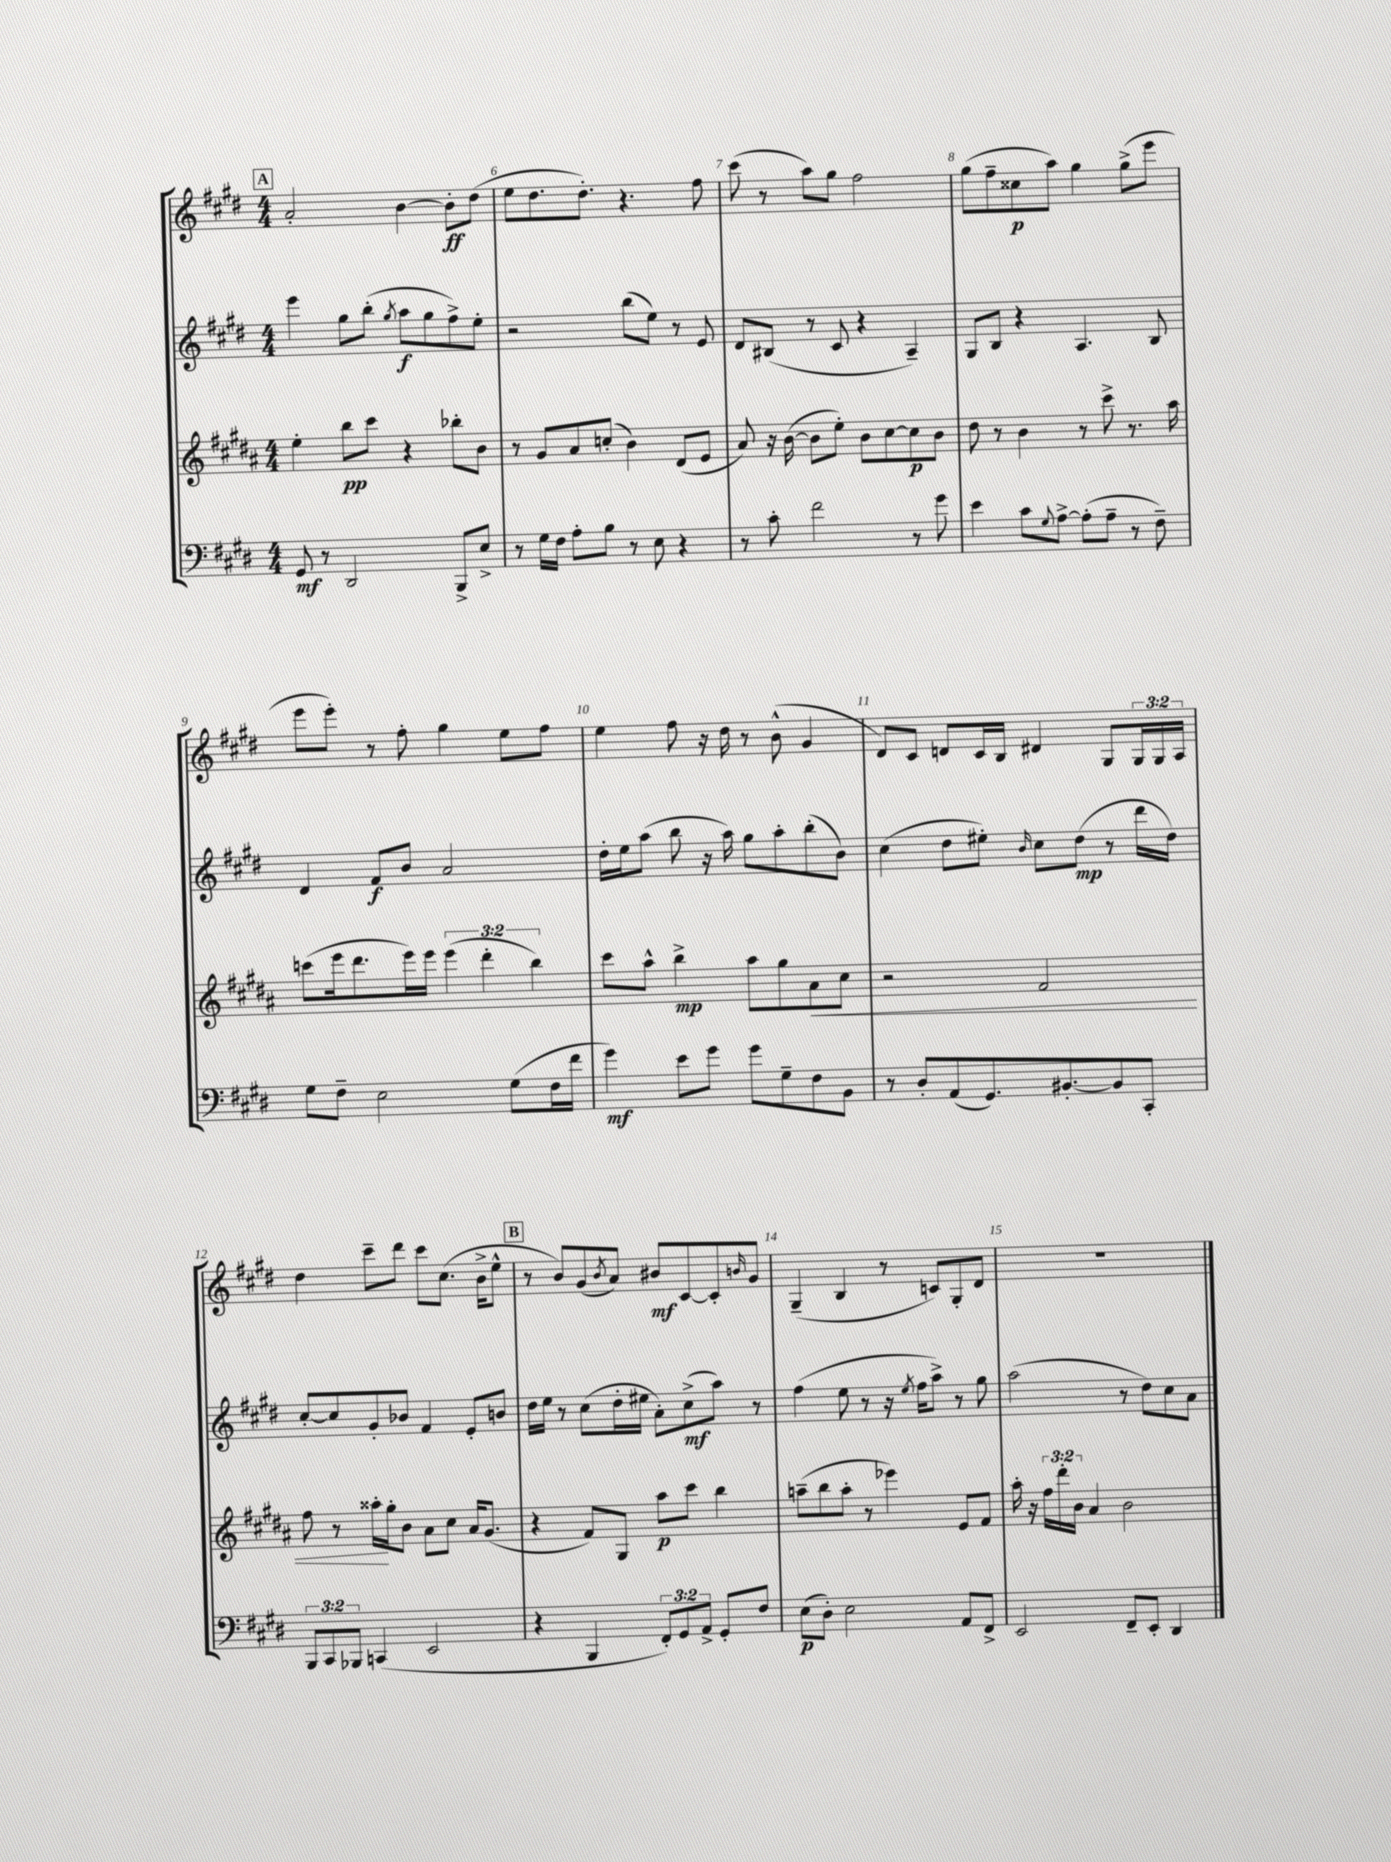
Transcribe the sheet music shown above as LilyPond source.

<<
\new StaffGroup <<
\new Staff = "s0" {
    \clef treble \key e \major \numericTimeSignature \time 4/4 \override Staff.TupletNumber.text = #tuplet-number::calc-fraction-text
    \mark \markup { \box "A" } a'2-. b'4~ b'8-.\ff dis''8( |
    e''8 dis''8. dis''8.-.) r4. fis''8 |
    cis'''8( r8 a''8) gis''8 fis''2 |
    gis''8( fis''8-- cisis''8\p a''8) gis''4 gis''8->( e'''8 |
    e'''8 e'''8-.) r8 fis''8-. gis''4 e''8 fis''8 |
    e''4 fis''8 r16 dis''16 r8 b'8-^( gis'4 |
    dis'8) cis'8 d'8 cis'16 b16 dis'4 gis8 \tuplet 3/2 { gis16 gis16 a16 } |
    dis''4 cis'''8-- dis'''8 cis'''8 cis''8.( b'16-> e''8-^ |
    \mark \markup { \box "B" } r8 b'8) gis'8( \acciaccatura { b'8 } a'8) bis'8\mf cis'8~ cis'8-. \grace { b'16 } gis'8 |
    gis4--( b4 r8 c'8) gis8-. dis'8 |
    R1 \bar "|." |
}
\new Staff = "s1" {
    \clef treble \key e \major \numericTimeSignature \time 4/4
    \mark \markup { \box "A" } e'''4 gis''8 b''8-.( \acciaccatura { gis''8 } a''8\f gis''8 fis''8->) e''8-. |
    r2 b''8( e''8) r8 e'8 |
    dis'8 bis8( r8 cis'8 r4 a4--) |
    gis8 b8 r4 a4. b8 |
    dis'4 fis'8\f b'8 a'2 |
    dis''16-. e''16 a''8( b''8 r16 a''16) gis''8 a''8-. b''8-.( b'8) |
    cis''4( dis''8 eis''8-.) \grace { b'16 } cis''8 dis''8\mp( r8 dis'''16 dis''16) |
    cis''8~-. cis''8 gis'8-. bes'8 fis'4 e'8-. b'8 |
    \mark \markup { \box "B" } dis''16 e''16 r8 cis''8( dis''16-. eis''16 a'8-.) cis''8->\mf( a''8) r8 |
    fis''4( e''8 r8 r16 \acciaccatura { e''8 } fis''16 a''8->) r8 gis''8 |
    a''2( r8 dis''8) cis''8 a'8 \bar "|." |
}
\new Staff = "s2" {
    \clef treble \key b \major \numericTimeSignature \time 4/4 \override Staff.TupletNumber.text = #tuplet-number::calc-fraction-text
    \mark \markup { \box "A" } e''4-. b''8\pp cis'''8 r4 bes''8-. b'8 |
    r8 gis'8 ais'8 c''8-.( b'4) dis'8( e'8 |
    ais'8) r16 b'16~( b'8 e''8-.) b'8 cis''8~ cis''8\p b'8 |
    dis''8 r8 b'4 r8 cis'''8-> r8. ais''16 |
    c'''8( e'''16 dis'''8. e'''16) e'''16 \tuplet 3/2 { e'''4( dis'''4-. b''4) } |
    cis'''8 ais''8-^ b''4->\mp ais''8 gis''8 ais'8\< cis''8 |
    r2 fis'2 |
    fis''8 r8 aisis''16-.\! gis''16-. b'8 ais'8 cis''8 ais'16 gis'8.( |
    \mark \markup { \box "B" } r4 fis'8) gis8 ais''8\p cis'''8 b''4 |
    a''8--( b''8 a''8-. r8 ees'''4) e'8 fis'8 |
    ais''16-. r16 \tuplet 3/2 { fis''16 dis'''16-. b'16 } ais'4 b'2 \bar "|." |
}
\new Staff = "s3" {
    \clef bass \key e \major \numericTimeSignature \time 4/4 \override Staff.TupletNumber.text = #tuplet-number::calc-fraction-text
    \mark \markup { \box "A" } gis,8\mf r8 dis,2 b,,8-> e8-> |
    r8 gis16 fis16 a8-. b8 r8 e8 r4 |
    r8 cis'8-. fis'2 r8 gis'8 |
    e'4 cis'8 \appoggiatura { gis8 } a8~-> a8-.( a8-- r8 fis8--) |
    gis8 fis8-- e2 gis8( fis16 fis'16 |
    gis'4\mf) e'8 gis'8 gis'8 gis8-- fis8 b,8 |
    r8 dis8-. a,8( gis,8.) bis,8.~-. bis,8 cis,8-. |
    \tuplet 3/2 { b,,8 cis,8 bes,,8 } c,4( e,2 |
    \mark \markup { \box "B" } r4 b,,4 \tuplet 3/2 { fis,8-.) gis,8 a,8-> } gis,8-. fis8 |
    e8\p( dis8-.) e2 a,8 fis,8-> |
    e,2 fis,8-- e,8-. dis,4 \bar "|." |
}
>>
>>
\layout { \context { \Score currentBarNumber = #5 \override BarNumber.break-visibility = ##(#f #t #t) barNumberVisibility = #all-bar-numbers-visible } }
